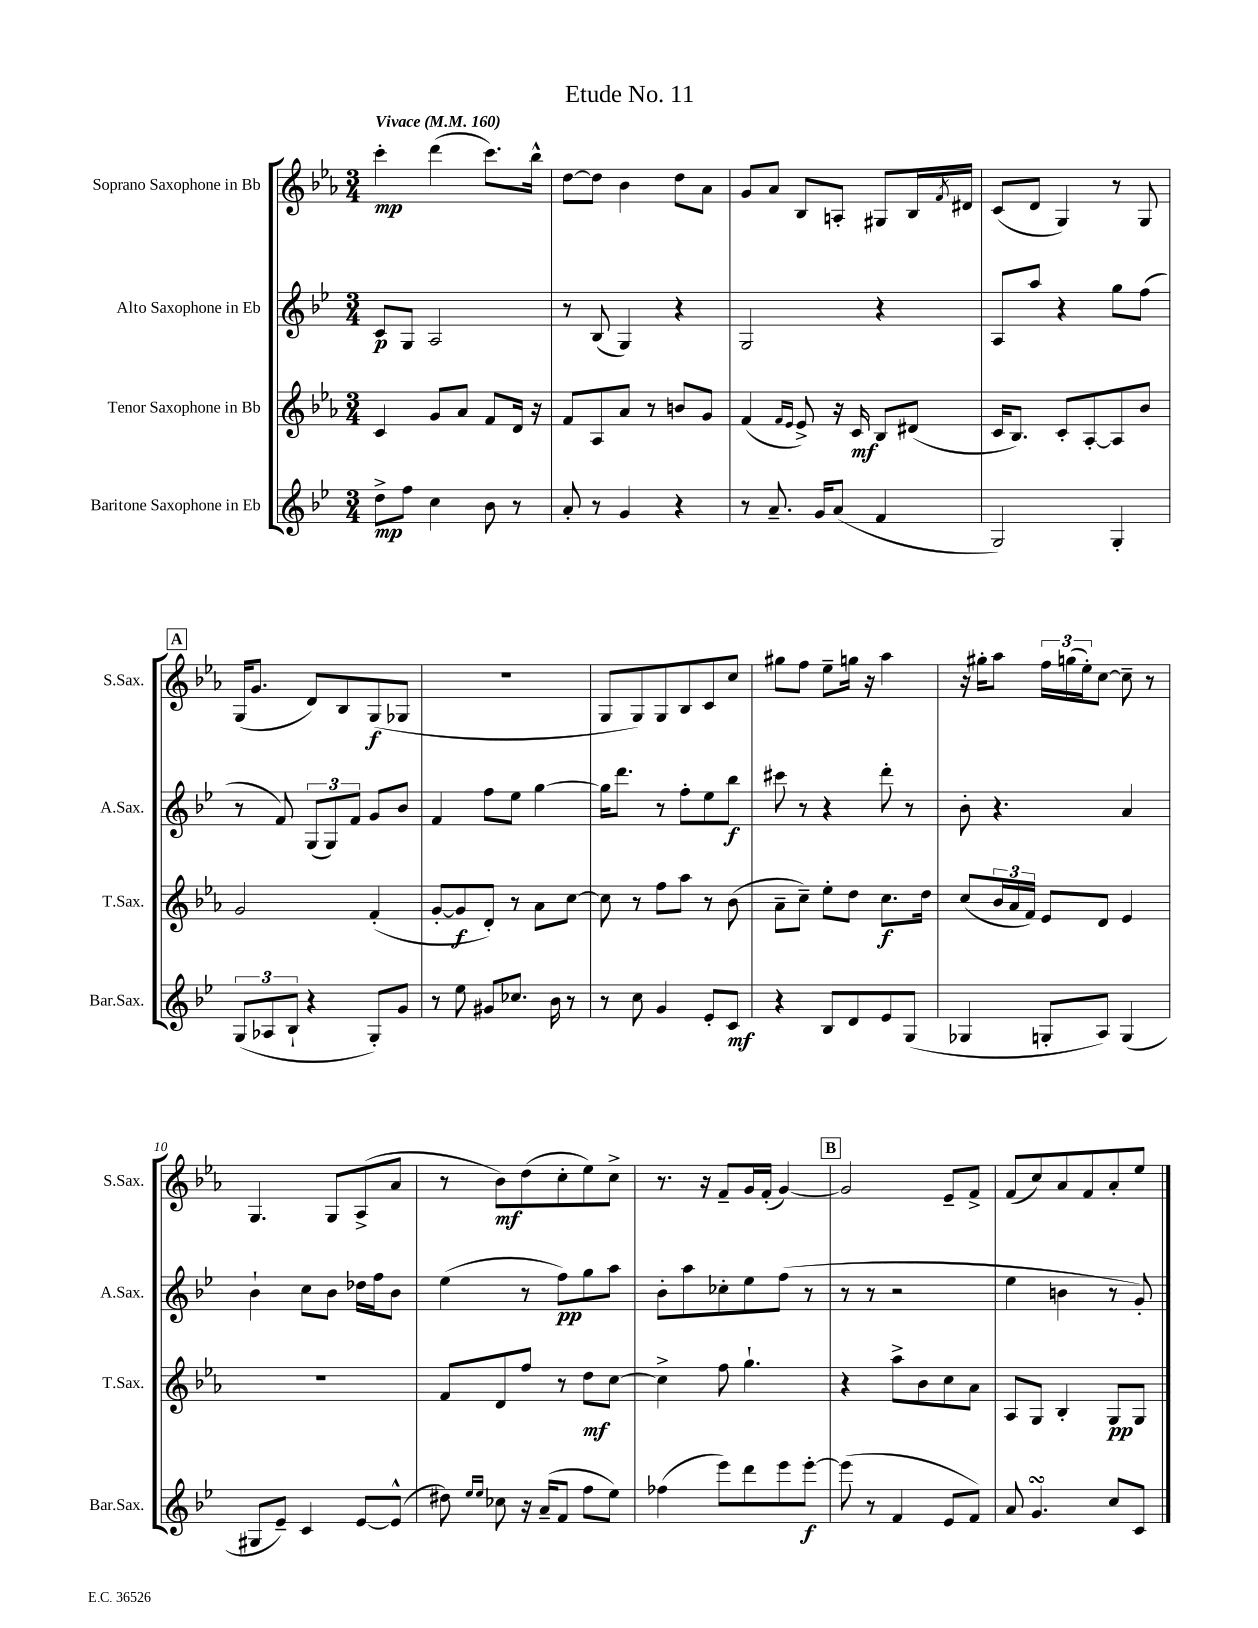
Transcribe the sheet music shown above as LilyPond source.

\header { title = "Etude No. 11" }
<<
\new StaffGroup <<
\new Staff = "s0" \with { instrumentName = "Soprano Saxophone in Bb" shortInstrumentName = "S.Sax." } {
    \clef treble \key ees \major \numericTimeSignature \time 3/4 \tempo "Vivace" 4 = 160
    c'''4-.\mp d'''4( c'''8.) bes''16-^ |
    d''8~ d''8 bes'4 d''8 aes'8 |
    g'8 aes'8 bes8 a8-. gis8 bes16 \acciaccatura { f'8 } dis'16 |
    c'8( d'8 g4) r8 g8 |
    \mark \markup { \box "A" } g16( g'8. d'8) bes8 g8\f( ges8 |
    R2. |
    g8 g8) g8 bes8 c'8 c''8 |
    gis''8 f''8 ees''8-- g''16 r16 aes''4 |
    r16 gis''16-. aes''8 \tuplet 3/2 { f''16 g''16( ees''16-.) } c''8~ c''8-- r8 |
    g4. g8 aes8->( aes'8 |
    r8 bes'8\mf) d''8( c''8-. ees''8) c''8-> |
    r8. r16 f'8-- g'16 f'16-.( g'4~) |
    \mark \markup { \box "B" } g'2 ees'8-- f'8-> |
    f'8( c''8) aes'8 f'8 aes'8-. ees''8 \bar "|." |
}
\new Staff = "s1" \with { instrumentName = "Alto Saxophone in Eb" shortInstrumentName = "A.Sax." } {
    \clef treble \key bes \major \numericTimeSignature \time 3/4
    c'8\p g8 a2 |
    r8 bes8( g4) r4 |
    g2 r4 |
    a8 a''8 r4 g''8 f''8( |
    \mark \markup { \box "A" } r8 f'8) \tuplet 3/2 { g8( g8) f'8 } g'8 bes'8 |
    f'4 f''8 ees''8 g''4~ |
    g''16 d'''8. r8 f''8-. ees''8 bes''8\f |
    cis'''8 r8 r4 d'''8-. r8 |
    bes'8-. r4. a'4 |
    bes'4-! c''8 bes'8 des''16 f''16 bes'8 |
    ees''4( r8 f''8\pp) g''8 a''8 |
    bes'8-. a''8 ces''8-. ees''8 f''8( r8 |
    \mark \markup { \box "B" } r8 r8 r2 |
    ees''4 b'4 r8 g'8-.) \bar "|." |
}
\new Staff = "s2" \with { instrumentName = "Tenor Saxophone in Bb" shortInstrumentName = "T.Sax." } {
    \clef treble \key ees \major \numericTimeSignature \time 3/4
    c'4 g'8 aes'8 f'8 d'16 r16 |
    f'8 aes8 aes'8 r8 b'8 g'8 |
    f'4( \grace { f'16 ees'16 } ees'8->) r16 c'16\mf bes8 dis'8( |
    c'16 bes8.) c'8-. aes8~-. aes8 bes'8 |
    \mark \markup { \box "A" } g'2 f'4-.( |
    g'8~-. g'8\f d'8-.) r8 aes'8 c''8~ |
    c''8 r8 f''8 aes''8 r8 bes'8( |
    aes'8-- c''8--) ees''8-. d''8 c''8.\f d''16 |
    c''8( \tuplet 3/2 { bes'16 aes'16 f'16) } ees'8 d'8 ees'4 |
    R2. |
    f'8 d'8 f''8 r8 d''8\mf c''8~ |
    c''4-> f''8 g''4.-! |
    \mark \markup { \box "B" } r4 aes''8-> bes'8 c''8 aes'8 |
    aes8 g8 bes4-. g8\pp g8 \bar "|." |
}
\new Staff = "s3" \with { instrumentName = "Baritone Saxophone in Eb" shortInstrumentName = "Bar.Sax." } {
    \clef treble \key bes \major \numericTimeSignature \time 3/4
    d''8->\mp f''8 c''4 bes'8 r8 |
    a'8-. r8 g'4 r4 |
    r8 a'8.-- g'16 a'8( f'4 |
    g2) g4-. |
    \mark \markup { \box "A" } \tuplet 3/2 { g8( aes8 bes8-! } r4 g8-.) g'8 |
    r8 ees''8 gis'8 ces''8. bes'16 r8 |
    r8 c''8 g'4 ees'8-. c'8\mf |
    r4 bes8 d'8 ees'8 g8( |
    ges4 g8-. a8) g4( |
    gis8 ees'8--) c'4 ees'8~ ees'8-^( |
    dis''8) \grace { ees''16 ees''16 } ces''8 r16 a'16--( f'8 f''8 ees''8) |
    fes''4( ees'''8) d'''8 ees'''8 ees'''8~-.\f |
    \mark \markup { \box "B" } ees'''8( r8 f'4 ees'8 f'8) |
    a'8 g'4.\turn c''8 c'8 \bar "|." |
}
>>
>>
